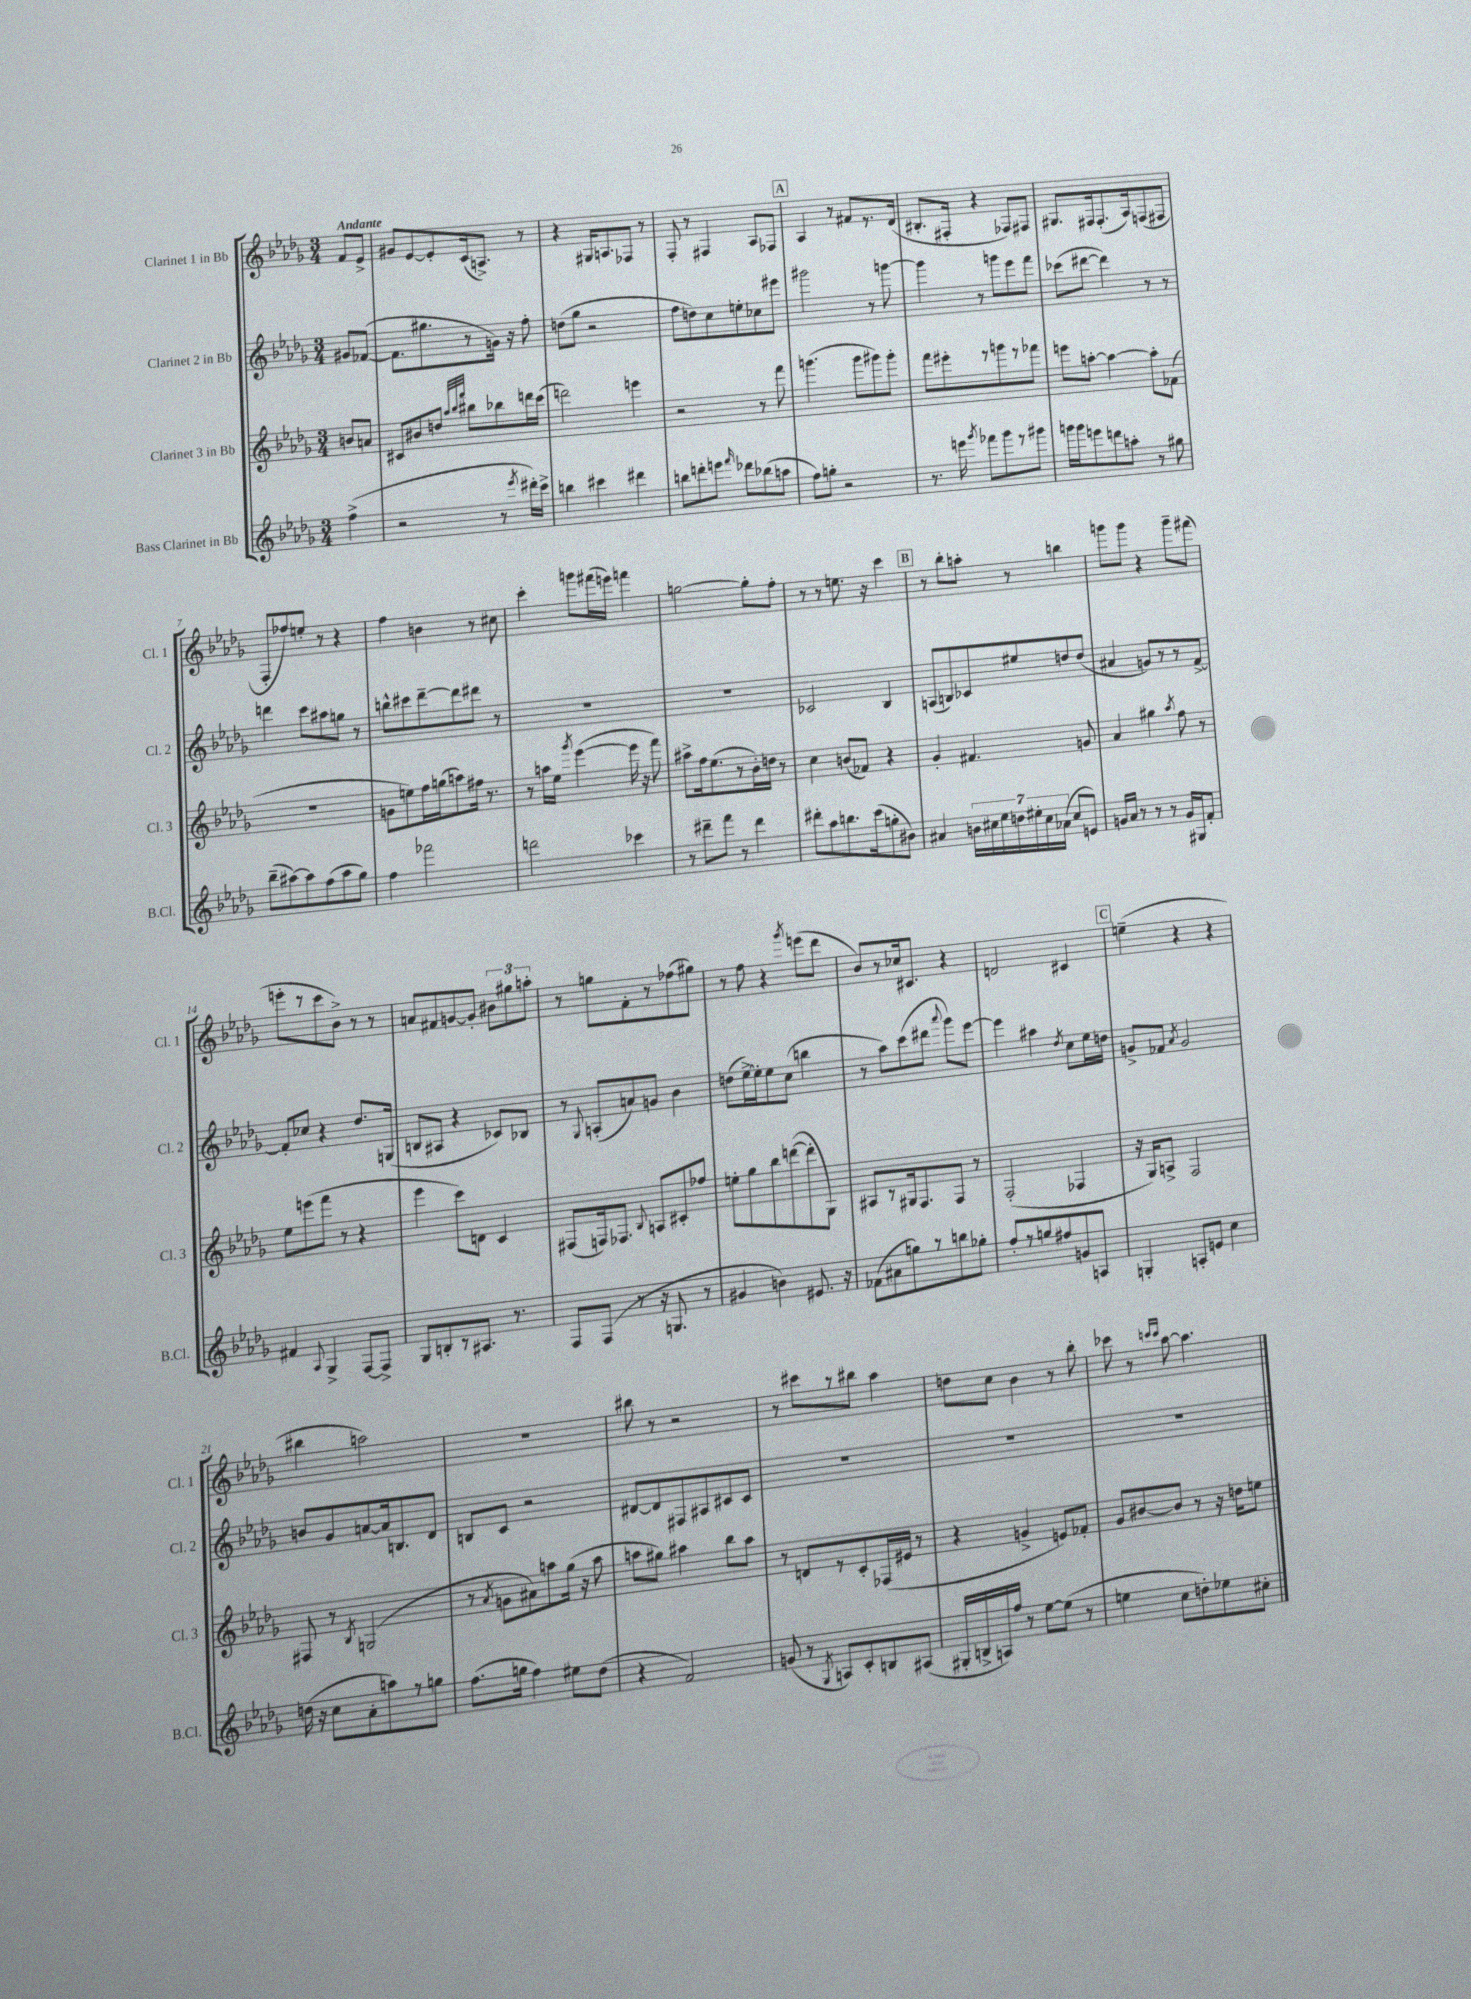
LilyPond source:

<<
\new StaffGroup <<
\new Staff = "s0" \with { instrumentName = "Clarinet 1 in Bb" shortInstrumentName = "Cl. 1" } {
    \clef treble \key des \major \numericTimeSignature \time 3/4 \partial 4 \tempo "Andante"
    \autoBeamOff f'8[ ees'8]-> |
    gis'8[ ees'8~ ees'8-. c'16( a8.]->) r8 |
    r4 gis16[ a8. fes8] r8 |
    f8-. r8 fis4 aes8[ fes8] |
    \mark \markup { \box "A" } aes4 r8 fis'8[ r8. des'16]( |
    bis8.[-. fis16]-. r4 fes8[) fis8] |
    gis8.[ fis16 fis8.-.( aes16) f8( fis8] |
    f8[-. fes''8) e''8]-. r8 r4 |
    f''4 b'4 r8 cis''8 |
    c'''4-. g'''8[ fis'''16( e'''16]) f'''4 |
    g''2~ g''8[-. f''8]-. |
    r8 r8 e''8. r16 c'''4 |
    \mark \markup { \box "B" } r8 bes''8[-. a''8]-. r8 b''4 |
    g'''8[ g'''8] r4 g'''8[-- fis'''8]( |
    e'''8[-. r8 c'''8 bes'8]->) r8 r8 |
    a'8[ fis'8 g'8~ g'8]-. \tuplet 3/2 { bis'8[ gis''8 a''8]-. } |
    r8 g''8[ f'8-. r8 fes''8( gis''8]) |
    r8 f''8 r4 \acciaccatura { ges'''8 } e'''8[( des'''8] |
    bes'8[) r8 ces''16 cis'8.] r4 |
    d'2 cis'4 |
    \mark \markup { \box "C" } e''4--( r4 r4 |
    bis''4 a''2) |
    R2. |
    bis''8 r8 r2 |
    r8 cis'''8[ r8 bis''8] aes''4 |
    d''8[ c''8] bes'4 r8 bes''8-. |
    ces'''8 r8 \grace { c'''16[ c'''16] } aes''8~ aes''4. \bar "|." |
}
\new Staff = "s1" \with { instrumentName = "Clarinet 2 in Bb" shortInstrumentName = "Cl. 2" } {
    \clef treble \key des \major \numericTimeSignature \time 3/4 \partial 4
    \autoBeamOff gis'8[ fes'8]~( |
    fes'8.[ gis''8. r8 g'16]) r16 f''8-. |
    d''8[( ges''8] r2 |
    f''8[ d''8) c''8 e''8-. ces''8 eis'''8] |
    \mark \markup { \box "A" } gis'''2 r8 g'''8~ |
    g'''4 r8 g'''8[ ees'''8 f'''8] |
    ces'''8[( dis'''8]~ dis'''4) r8 r8 |
    d'''4 c'''8[ ais''8 g''8] r8 |
    b''8[-^ cis'''8 des'''8~-- des'''8 dis'''8] r8 |
    R2. |
    R2. |
    ces'2 bes4 |
    \mark \markup { \box "B" } a8[( b8) ces'8 eis''8 d''8 d''8]( |
    ais'4 g'8[) r8 r8 f'8]~-> |
    f'8[-. ces''8] r4 des''8.[ g16]( |
    b8[ ais8] r4 ces'8[) bes8] |
    r8 \appoggiatura { ges8 } a8[-.( a'8) g'8] bes'4 |
    d''8[( ees''16~->) ees''16-. ees''8 c''8]( b''4 |
    r8 aes''8[) c'''8( dis'''8] \appoggiatura { aes'''8 } ges'''8[) ees'''8]~ |
    ees'''4 ais''4 \acciaccatura { des''8 } c''8[ ees''16 d''16] |
    \mark \markup { \box "C" } g'8[-> fes'8] \acciaccatura { aes'8 } g'2 |
    b'8[ ges'8 a'8~ a'16 b8. des'8] |
    b8[ c'8] r2 |
    dis'8[~ dis'8 fis8 ais8 cis'8 cis'8] |
    R2. |
    R2. |
    R2. \bar "|." |
}
\new Staff = "s2" \with { instrumentName = "Clarinet 3 in Bb" shortInstrumentName = "Cl. 3" } {
    \clef treble \key des \major \numericTimeSignature \time 3/4 \partial 4
    \autoBeamOff b'8[ a'8] |
    cis'8[ bis'8 d''8] \grace { aes''32[ bes''32 f'''32] } bis''8[ bes''8 d'''16 c'''16]( |
    d'''2) e'''4 |
    r2 r8 f'''8 |
    \mark \markup { \box "A" } g'''4.( g'''8[ gis'''8) gis'''8]-. |
    f'''8[ eis'''8-. r8 g'''8 r8 fes'''8] |
    e'''8[ a''8]~-. a''4~ a''8[-. fes'8]( |
    R2. |
    g'8[ e''8) f''16 g''16( a''8) fis''16] r8. |
    r8 a''16[ ees''16] \acciaccatura { ges'''8 } ees'''4~( ees'''16 r16 f'''8) |
    ais''8[-> f''16 ees''8.( r8 bes'16-.) d''16] r8 |
    c''4 b'8[( fes'8]) r4 |
    \mark \markup { \box "B" } ges'4-. fis'4. g'8 |
    aes'4 gis''4 \acciaccatura { aes''8 } f''8 r8 |
    ees''8[ e'''8( f'''8] r8 r4 |
    ees'''4 c'''8[) d'8] c'4 |
    fis8[( f16) fes8.] \appoggiatura { bes8 } a8[ cis'8-. fes''8] |
    e''8[-. ges''8 bes''8 d'''8~( d'''8-. ges8]) |
    ais8[ r8 gis16 f8. f8] r8 |
    f2-.( fes4 |
    \mark \markup { \box "C" } r16 ges16[) a8]-> f2 |
    fis8 r8 \acciaccatura { bes8 } g2( |
    r8 \acciaccatura { aes'8 } g'8[ ais'8) a''8 ges''16]( r16 a''8 |
    a''8[ gis''8]) ais''4 bes''8[ ais''8] |
    r8 d'8[ r8 c'8-. fes16( eis'16] r8 |
    r4 g'4-> e'8[) fes'8]-. |
    ges'8[ bis'8~ bis'8] r8 r16 d''16[ e''8] \bar "|." |
}
\new Staff = "s3" \with { instrumentName = "Bass Clarinet in Bb" shortInstrumentName = "B.Cl." } {
    \clef treble \key des \major \numericTimeSignature \time 3/4 \partial 4
    \autoBeamOff f''4->( |
    r2 r8 \acciaccatura { ees'''8 } dis'''16[-.) c'''16]-> |
    b''4 cis'''4 dis'''4 |
    b''8[ d'''8-. e'''8] \grace { f'''16 } des'''8[ bes''8( a''8] |
    \mark \markup { \box "A" } f''8[) g''8]-. r2 |
    r8. e'''16 \acciaccatura { ges'''8 } fes'''8[ ges'''8 r8 gis'''8] |
    g'''16[ g'''16 e'''8 d'''8 a''8]-. r8 gis''8 |
    bes''8[--( ais''8~) ais''8 f''8( ais''8 ges''8]) |
    f''4 fes'''2 |
    d'''2 ces'''4 |
    r8 dis'''8[-- f'''8] r8 dis'''4 |
    dis'''8[-. aes''8 b''8. c'''16( g''8-. bis'8]) |
    \mark \markup { \box "B" } ais'4 \tuplet 7/4 { b'16[ cis''16 ees''16 d''16 eis''16-. cis''16 aes'16]( } cis''8[ e'8]) |
    g'16[ aes'16] r8 r8 r8 g'16[ gis16 f'8]-. |
    fis'4 \appoggiatura { aes8 } ges4-> f8[~ f8]-> |
    ges8[ b8-. r8 ais8.] r8. |
    f8[ f8]( r8 r16 g8. r8 |
    gis'4 b'4) eis'8. r16 |
    fes'8[( ais'8 g''8) r8 b''8 ges''8]-. |
    f''8[-. r8 g''8 fis''8 g'8 a8] |
    \mark \markup { \box "C" } g4-. a8[-. e'8] c''4 |
    d''16( r16 c''8[ aes'8-. a''8) r8 g''8] |
    f''8.[( g''16] f''4) eis''8[ des''8]( |
    r4 f'2) |
    g'8( r8 \acciaccatura { ges8 } a8[) c'8-. b8 ais8]( |
    gis16[-. b16-> a16) f''16] r8 ees''8[~ ees''8]( r8 |
    e''4 c''8[ d''8-.) ees''8 cis''8]-. \bar "|." |
}
>>
>>
